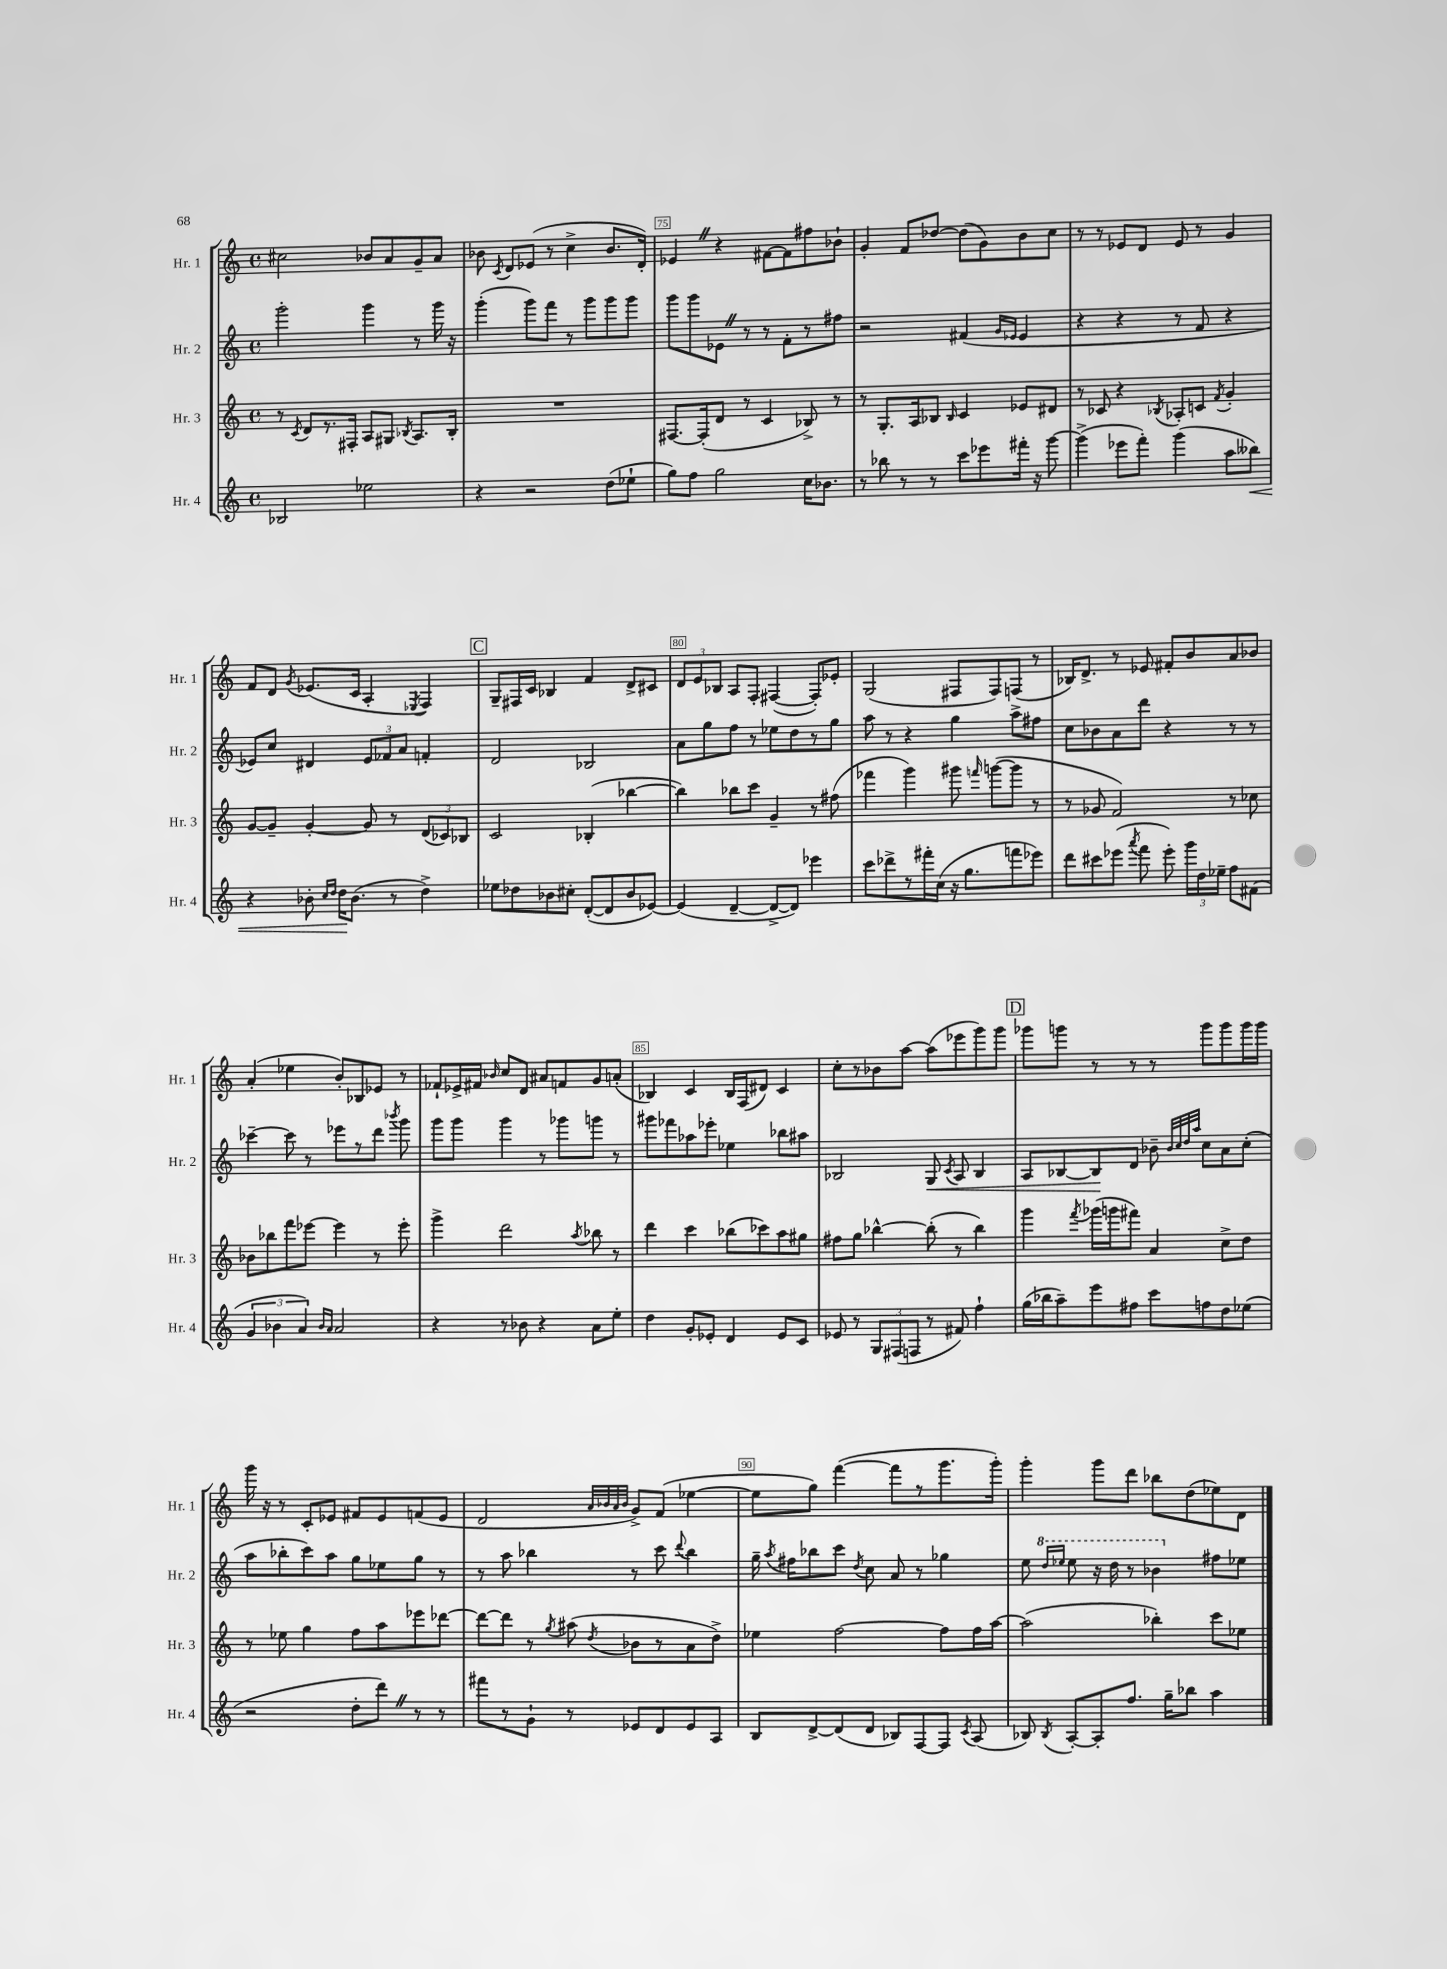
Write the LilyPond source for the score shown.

<<
\new StaffGroup <<
\new Staff = "s0" \with { instrumentName = "Hr. 1" shortInstrumentName = "Hr. 1" } {
    \clef treble \key c \major \defaultTimeSignature \time 4/4
    \autoBeamOff cis''2 bes'8[ a'8 g'8-- a'8] |
    bes'8 \acciaccatura { c'8 } d'8[ ees'8]( r8 c''4-> bes'8.[ d'16]-.) |
    ees'4 \once \override BreathingSign.text = \markup { \musicglyph "scripts.caesura.straight" } \breathe r4 fis'8[~ fis'8 fis''8 bes'8]-! |
    g'4-. f'8[ des''8]~ des''8[( g'8) b'8 c''8] |
    r8 r8 ees'8[ d'8] ees'8 r8 g'4 |
    f'8[ d'8] \acciaccatura { g'8 } ees'8.[( c'16] a4-. \acciaccatura { ees8 } f4) |
    \mark \markup { \box "C" } g8[-- fis16 c'16] bes4 f'4 d'8[-> cis'8] |
    \tuplet 3/2 { d'8[ e'8 bes8] } a8[ f8]-. fis4~( fis8[-.) ees'8]-. |
    g2( fis8[ fis8) f8]( r8 |
    bes16[) d'8.]-> r8 ees'8 fis'8[-. b'8 a'8 bes'8] |
    a'4-.( ees''4 b'8[-.) bes8 ees'8] r8 |
    fes'8[-! ees'16-> fis'16] \grace { bes'16 } c''8[ d'8] ais'8[ f'8 g'8 a'8]-.( |
    bes4) c'4 bes16[ f16( dis'8]) c'4 |
    c''8[-. r8 bes'8 a''8]~ a''8[( ees'''8 g'''8) g'''8] |
    \mark \markup { \box "D" } ges'''8[ g'''8] r8 r8 r8 g'''8[ g'''8 g'''16 g'''16] |
    g'''16 r16 r8 c'8[-. ees'8] fis'8[ ees'8 f'8( ees'8] |
    d'2 \grace { a'32[ bes'32 a'32 bes'32] } g'8[->) f'8]( ees''4~ |
    ees''8[ g''8]) f'''4~( f'''8[ r8 g'''8. g'''16]-.) |
    g'''4-. g'''8[ d'''8] bes''8[ d''8( ees''8) d'8] \bar "|." |
}
\new Staff = "s1" \with { instrumentName = "Hr. 2" shortInstrumentName = "Hr. 2" } {
    \clef treble \key c \major \defaultTimeSignature \time 4/4
    \autoBeamOff g'''2-. g'''4 r8 g'''16 r16 |
    g'''4-.( g'''8[) f'''8] r8 g'''8[ g'''8 g'''8] |
    g'''8[ g'''8 ees'8] \once \override BreathingSign.text = \markup { \musicglyph "scripts.caesura.straight" } \breathe r8 r8 f'8[-. r8 fis''8] |
    r2 fis'4( \grace { g'16[ ees'16] } ees'4 |
    r4 r4 r8 f'8 r4 |
    ees'8[) c''8] dis'4 \tuplet 3/2 { ees'8[ fes'8 a'8] } f'4-. |
    \mark \markup { \box "C" } d'2 bes2 |
    a'8[ g''8 f''8] r8 ees''8[ d''8 r8 g''8] |
    a''8 r8 r4 g''4 a''8[-> fis''8] |
    c''8[ bes'8 a'8 d'''8] r4 r8 r8 |
    ces'''4~-- ces'''8 r8 ees'''8[ r8 d'''8] \acciaccatura { bes'''8 } g'''8 |
    g'''8[ g'''8] g'''4 r8 ges'''8[ g'''8] r8 |
    gis'''8[ fes'''8 aes''8 ees'''8]-. ees''4 bes''8[ ais''8] |
    bes2 g8\< \acciaccatura { c'8 } a8 bes4 |
    \mark \markup { \box "D" } a8[ bes8~ bes8\! d'8] bes'8-- \grace { bes'32[ c''32 d''32 a''32] } c''8[ a'8 c''8]-.( |
    a''8[ bes''8-. c'''8) a''8] g''8[ ees''8 g''8] r8 |
    r8 a''8 bes''4 r8 c'''8 \appoggiatura { d'''8 } bes''4 |
    g''16-- \acciaccatura { a''8 } fis''16[ bes''8 c'''8] \acciaccatura { d''8 } c''8 a'8 r8 ges''4 |
    e''8 \ottava #1 \grace { d'''16[ ees'''16] } ees'''8 r16 d'''16 r8 bes''4 \ottava #0 fis''8[ ees''8] \bar "|." |
}
\new Staff = "s2" \with { instrumentName = "Hr. 3" shortInstrumentName = "Hr. 3" } {
    \clef treble \key c \major \defaultTimeSignature \time 4/4
    \autoBeamOff r8 \acciaccatura { c'8 } d'8[ r8. fis16]-. a8[ gis8] \acciaccatura { bes8 } a8.[ bes16]-. |
    R1 |
    fis8.[~ fis16-.( d'8] r8 c'4 bes8->) r8 |
    r8 g8.[-. a16 bes8] \grace { bes16 } c'4 ees'8[ dis'8] |
    r8 ces'8 r4 \acciaccatura { bes8 } aes8[-. c'8] \acciaccatura { f'8 } g'4-. |
    g'8[~ g'8]-- g'4~-. g'8 r8 \tuplet 3/2 { d'8[( ces'8) bes8] } |
    \mark \markup { \box "C" } c'2 bes4-.( bes''4~ |
    bes''4) bes''8[ c'''8] g'4-- r8 fis''8( |
    fes'''4 g'''4) gis'''8 \grace { f'''16 } g'''8[~( g'''8] r8 |
    r8 ges'8 f'2) r8 ces''8 |
    bes'8[ bes''8 f'''8 ees'''8]~ ees'''4 r8 ees'''8-. |
    g'''4-> d'''2 \acciaccatura { a''8 } bes''8 r8 |
    d'''4 c'''4 bes''8[( ces'''8) a''8 gis''8] |
    fis''8[ g''8] bes''4~-^ bes''8-.( r8 bes''4) |
    \mark \markup { \box "D" } g'''4 \acciaccatura { f'''8 } ges'''16[( g'''16 fis'''8]) a'4 c''8[-> d''8] |
    r8 ees''8 g''4 f''8[ a''8 ees'''8 des'''8]~ |
    des'''8[~ des'''8] r8 \acciaccatura { g''8 } ais''8( \acciaccatura { d''8 } bes'8[ r8 a'8 d''8]->) |
    ees''4 f''2~ f''8[ f''16 a''16]~ |
    a''2( bes''4-.) c'''8[ ees''8] \bar "|." |
}
\new Staff = "s3" \with { instrumentName = "Hr. 4" shortInstrumentName = "Hr. 4" } {
    \clef treble \key c \major \defaultTimeSignature \time 4/4
    \autoBeamOff bes2 ees''2 |
    r4 r2 d''8[( ees''8]-! |
    g''8[) f''8] g''2 c''16[ bes'8.] |
    r8 bes''8 r8 r8 c'''8[ ees'''8 fis'''16]-. r16 g'''8~ |
    g'''4->( ees'''8[ f'''8]-.) g'''4( a''8[ beses''8]\<) |
    r4 bes'8-. \grace { c''16[ d''16] } d''16[\! bes'8.]( r8 d''4->) |
    \mark \markup { \box "C" } ees''8[ des''8 bes'8 cis''8]-. d'8[~-.( d'8 bes'8 ees'8]~) |
    ees'4( d'4~-- d'8[~-> d'8]) ees'''4 |
    c'''8[ des'''8-> r8 fis'''16-. c''16]( r16 g''8.[ f'''8 ees'''8]) |
    d'''8[ cis'''8 ees'''8]( \acciaccatura { a'''8 } f'''8 ees'''8-.) \tuplet 3/2 { g'''16[ d''16 ees''16]-- } f''8[ fis'8]( |
    \tuplet 3/2 { g'4 bes'4 a'4) } \grace { bes'16[ a'16] } a'2 |
    r4 r8 bes'8 r4 a'8[ e''8]-. |
    d''4 g'8[-. ees'8]-. d'4 ees'8[ c'8] |
    ees'8 r8 \tuplet 3/2 { g8[ fis8( f8] } r8 fis'8) f''4-! |
    \mark \markup { \box "D" } g''16[( bes''16 a''8--) e'''8 fis''8] c'''8[ f''8 d''8 ees''8]( |
    r2 d''8[-. d'''8]) \once \override BreathingSign.text = \markup { \musicglyph "scripts.caesura.straight" } \breathe r8 r8 |
    fis'''8[ r8 g'8]-! r8 ees'8[ d'8 ees'8 a8] |
    b8[ d'8~-> d'8( d'8] bes8[) f8~ f8] \acciaccatura { c'8 } a8( |
    bes8) \acciaccatura { bes8 } a8[~-. a8-. f''8.] g''16[-- bes''8] a''4 \bar "|." |
}
>>
>>
\layout { \context { \Score currentBarNumber = #73 \override BarNumber.break-visibility = ##(#f #t #t) barNumberVisibility = #(every-nth-bar-number-visible 5) \override BarNumber.stencil = #(make-stencil-boxer 0.1 0.3 ly:text-interface::print) } }
